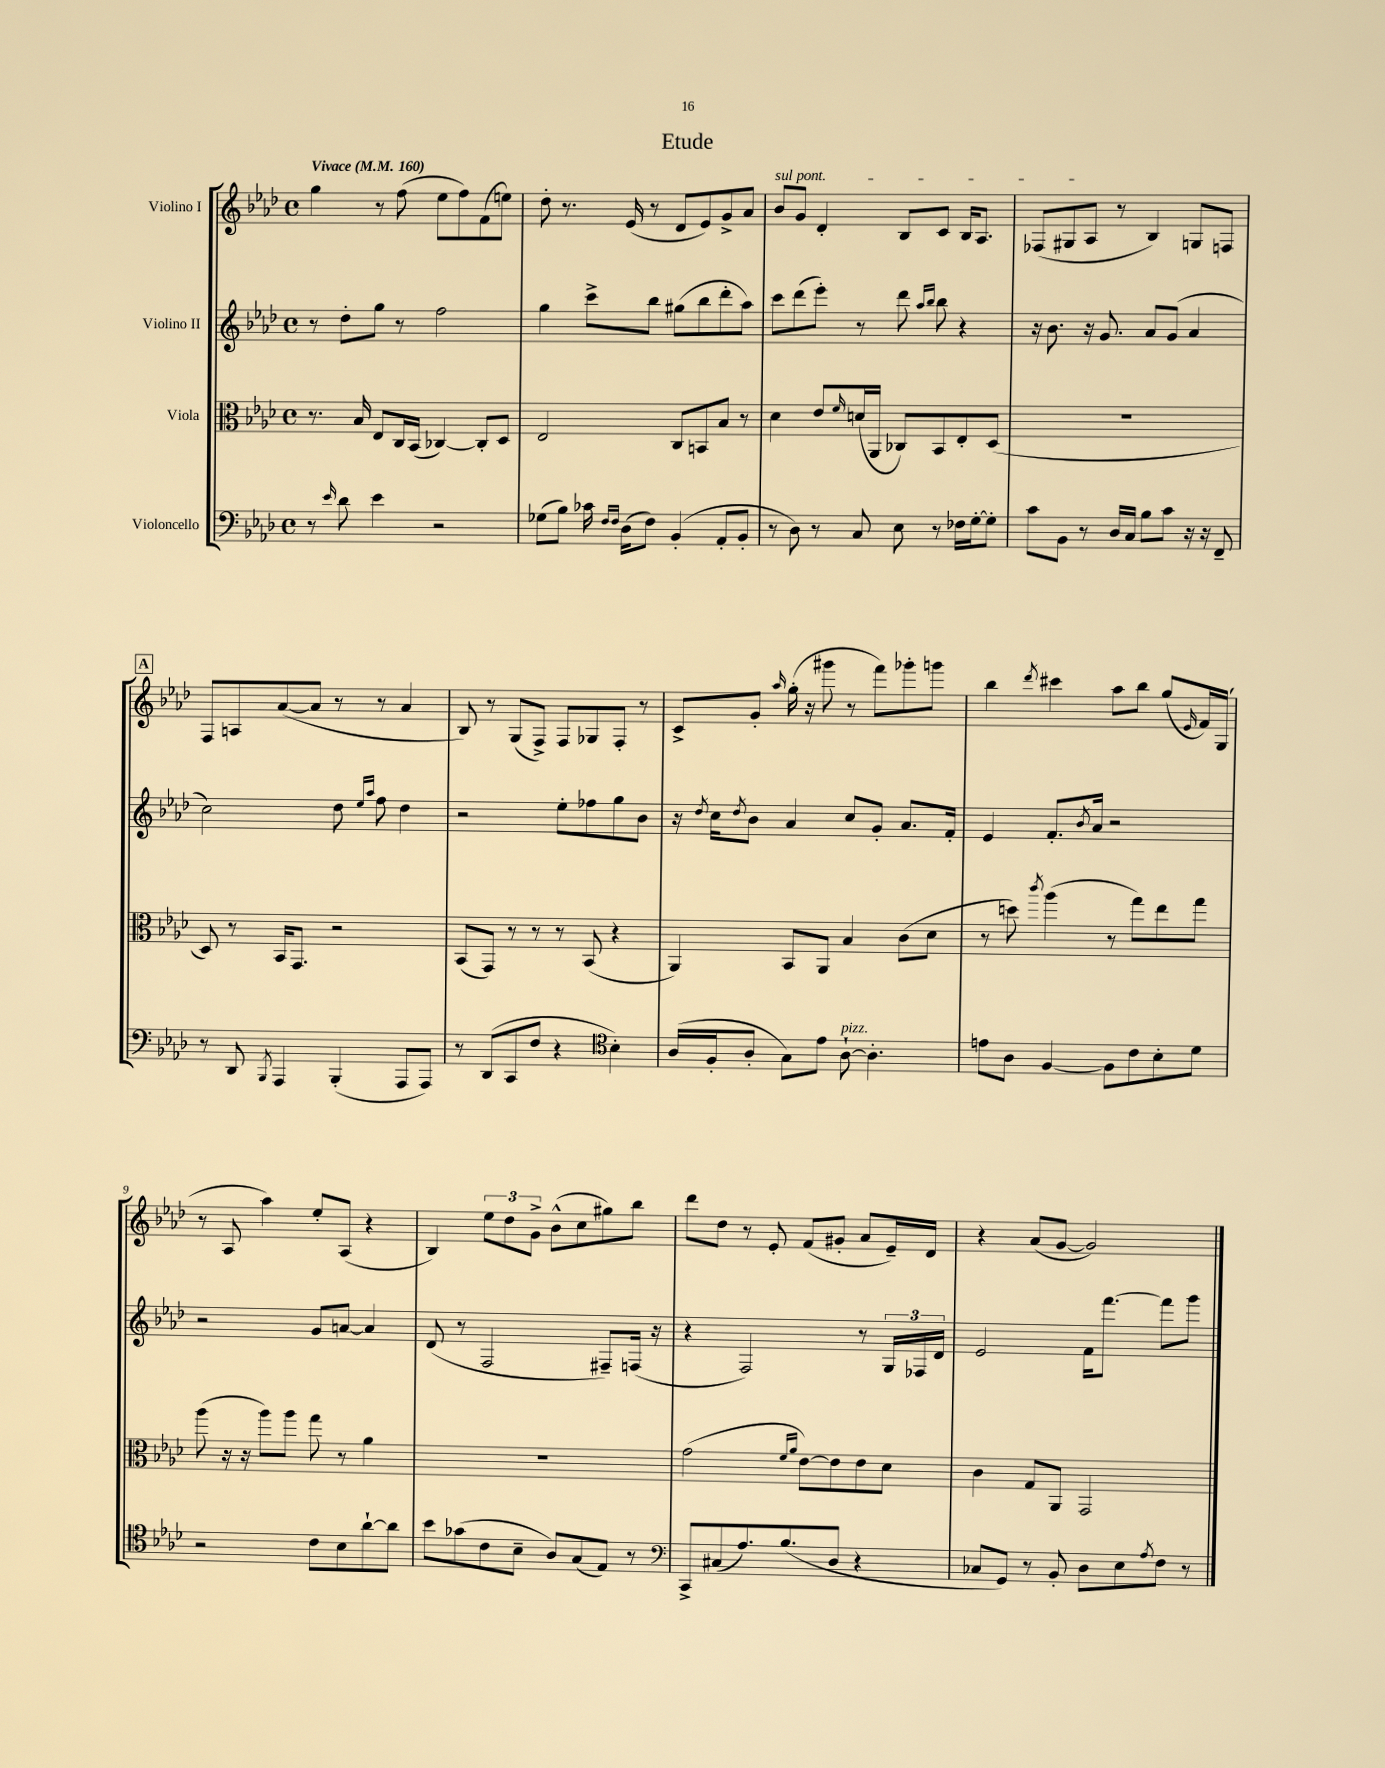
\header { title = "Etude" }
<<
\new StaffGroup <<
\new Staff = "s0" \with { instrumentName = "Violino I" } {
    \clef treble \key aes \major \defaultTimeSignature \time 4/4 \tempo "Vivace" 4 = 160
    g''4 r8 f''8( ees''8 f''8) f'8( e''8) |
    des''8-. r8. ees'16( r8 des'8 ees'8) g'8-> aes'8 |
    \once \override TextSpanner.bound-details.left.text = \markup { \italic "sul pont." } bes'8\startTextSpan g'8 des'4-. bes8 c'8 bes16 aes8. |
    fes8( gis8 aes8\stopTextSpan r8 bes4) g8 f8 |
    \mark \markup { \box "A" } f8 a8 aes'8~( aes'8 r8 r8 aes'4 |
    bes8) r8 g8( f8->) f8 ges8 f8-. r8 |
    c'8-> g'8-. \grace { aes''16 } g''16-.( r16 gis'''8 r8 f'''8) ges'''8-. g'''8 |
    bes''4 \acciaccatura { des'''8 } cis'''4 aes''8 bes''8 g''8( \grace { ees'16 } f'16) g16( |
    r8 aes8 aes''4) ees''8-. aes8( r4 |
    bes4) \tuplet 3/2 { ees''8 des''8 g'8-> } bes'8-^( c''8 gis''8) bes''8 |
    des'''8 des''8 r8 ees'8-. f'8( gis'8-. aes'8 ees'16--) des'16 |
    r4 aes'8( g'8~ g'2) \bar "|." |
}
\new Staff = "s1" \with { instrumentName = "Violino II" } {
    \clef treble \key aes \major \defaultTimeSignature \time 4/4
    r8 des''8-. g''8 r8 f''2 |
    g''4 c'''8-> bes''8 gis''8( bes''8 des'''8-. aes''8) |
    c'''8 des'''8( ees'''8-.) r8 des'''8 \grace { aes''16 bes''16 } bes''8 r4 |
    r16 bes'8. r16 g'8. aes'8 g'8( aes'4 |
    \mark \markup { \box "A" } c''2) des''8 \grace { ees''16 aes''16 } f''8 des''4 |
    r2 ees''8-. fes''8 g''8 bes'8 |
    r16 \acciaccatura { des''8 } c''16 \acciaccatura { des''8 } bes'8 aes'4 c''8 g'8-. aes'8. f'16-. |
    ees'4 f'8.-. \acciaccatura { bes'8 } aes'16 r2 |
    r2 g'8 a'8~ a'4 |
    des'8( r8 f2 fis8--) f16( r16 |
    r4 f2) r8 \tuplet 3/2 { g16 fes16 des'16 } |
    ees'2 f'16 f'''8.~ f'''8 g'''8 \bar "|." |
}
\new Staff = "s2" \with { instrumentName = "Viola" } {
    \clef alto \key aes \major \defaultTimeSignature \time 4/4
    r8. bes16 ees8 c16 bes,16( ces4~) ces8-. des8 |
    ees2 c8 b,8 bes8 r8 |
    des'4 ees'8 \grace { f'16 } d'16( aes,16 ces8) bes,8 ees8-. des8( |
    R1 |
    \mark \markup { \box "A" } des8) r8 bes,16 g,8. r2 |
    bes,8( g,8) r8 r8 r8 bes,8( r4 |
    aes,4) bes,8 aes,8 bes4 c'8( des'8 |
    r8 d''8) \acciaccatura { c'''8 } aes''4( r8 g''8) ees''8 g''8 |
    aes''8( r16 r16 aes''8) aes''8 g''8 r8 aes'4 |
    R1 |
    g'2( \grace { f'16 aes'16 } ees'8~) ees'8 ees'8 des'8 |
    c'4 g8 aes,8 g,2 \bar "|." |
}
\new Staff = "s3" \with { instrumentName = "Violoncello" } {
    \clef bass \key aes \major \defaultTimeSignature \time 4/4
    r8 \grace { ees'16 } des'8 ees'4 r2 |
    ges8( bes8) ces'16 \grace { f16 f16 } des16( f8) bes,4-.( aes,8-. bes,8-. |
    r8 des8) r8 c8 ees8 r8 fes16 g16~-. g8-. |
    c'8 bes,8 r8 des16 c16 bes8 c'8 r16 r16 f,8-- |
    \mark \markup { \box "A" } r8 des,8 \acciaccatura { bes,,8 } aes,,4 bes,,4-.( aes,,8 aes,,8) |
    r8 des,8( c,8 f8 r4 \clef tenor bes4-.) |
    aes16( f16-. aes8-. g8) ees'8 aes8~-!^\markup { \italic "pizz." } aes4.-. |
    e'8 aes8 f4~ f8 c'8 bes8-. des'8 |
    r2 c'8 bes8 aes'8~-! aes'8 |
    bes'8 ges'8( c'8 bes8-- aes8) g8( ees8) r8 |
    \clef bass c,8-> cis8( aes8.) bes8.( des8 r4 |
    ces8 g,8) r8 bes,8-. des8 ees8 \acciaccatura { aes8 } f8 r8 \bar "|." |
}
>>
>>
